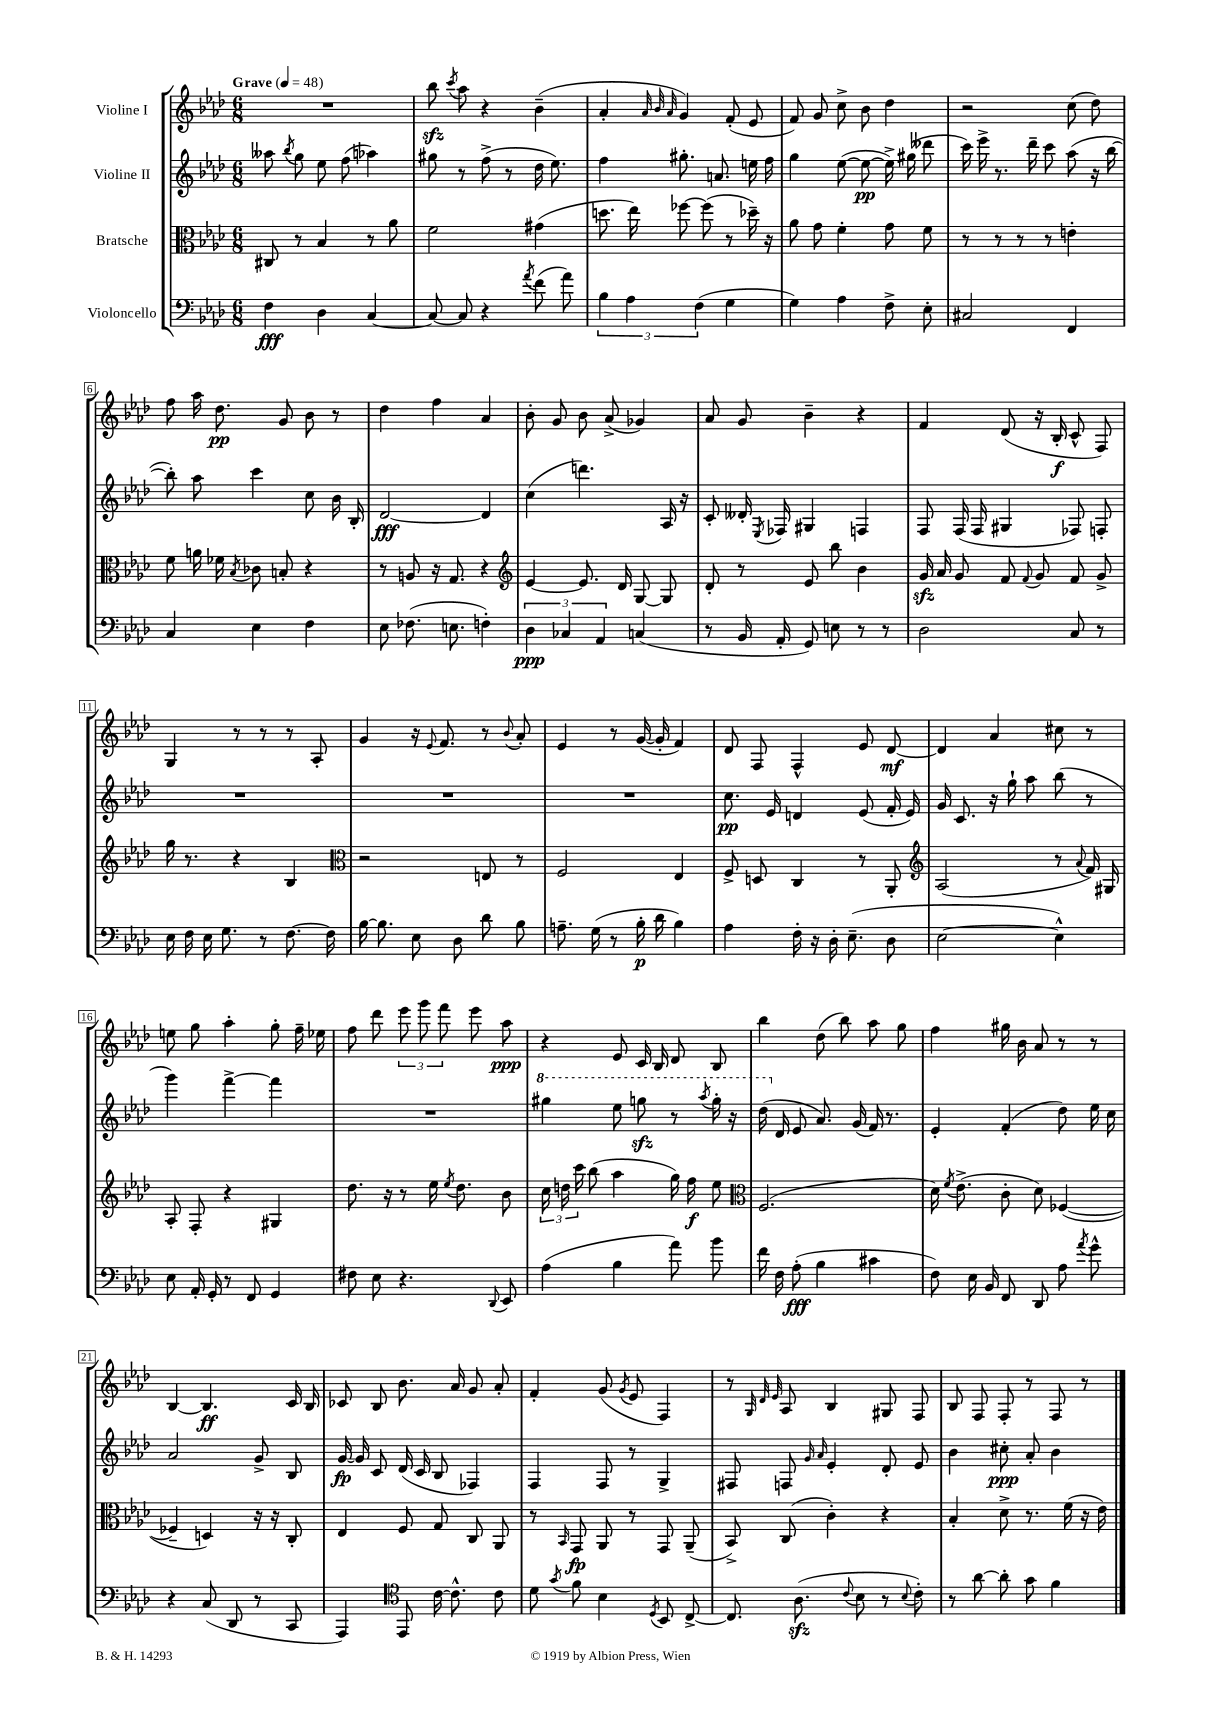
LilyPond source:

<<
\new StaffGroup <<
\new Staff = "s0" \with { instrumentName = "Violine I" } {
    \clef treble \key aes \major \numericTimeSignature \time 6/8 \tempo "Grave" 4 = 48
    \autoBeamOff R2. |
    bes''8\sfz \acciaccatura { c'''8 } aes''8 r4 bes'4--( |
    aes'4-. \grace { aes'32 bes'32 aes'32 } g'4) f'8-.( ees'8 |
    f'8) g'8 c''8-> bes'8 des''4 |
    r2 c''8( des''8) |
    f''8 aes''16 des''8.\pp g'8 bes'8 r8 |
    des''4 f''4 aes'4 |
    bes'8-. g'8 bes'8 aes'8->( ges'4) |
    aes'8 g'8 bes'4-- r4 |
    f'4 des'8( r16 bes16-.\f c'8-^ f8) |
    g4 r8 r8 r8 aes8-. |
    g'4 r16 \appoggiatura { ees'8 } f'8. r8 \appoggiatura { bes'8 } aes'8-. |
    ees'4 r8 g'16~( g'16-. f'4) |
    des'8 f8 f4-^ ees'8 des'8~\mf |
    des'4 aes'4 cis''8 r8 |
    e''8 g''8 aes''4-. g''8-. f''16-- ees''16 |
    f''8 des'''8 \tuplet 3/2 { ees'''8 g'''8 f'''8 } ees'''8 aes''8\ppp |
    r4 ees'8 c'16 bes16 des'8 bes8 |
    bes''4 des''8( bes''8) aes''8 g''8 |
    f''4 gis''16 bes'16 aes'8 r8 r8 |
    bes4~ bes4.\ff c'16 bes16 |
    ces'8 bes8 bes'8. aes'16 g'8 aes'8-. |
    f'4-. g'8( \acciaccatura { g'8 } ees'8 f4) |
    r8 \grace { g32 des'32 ees'32 } aes8 bes4 gis8 f8 |
    bes8 f8 f8-. r8 f8 r8 \bar "|." |
}
\new Staff = "s1" \with { instrumentName = "Violine II" } {
    \clef treble \key aes \major \numericTimeSignature \time 6/8
    \autoBeamOff aeses''8 \acciaccatura { bes''8 } g''8 ees''8 f''8( aes''4) |
    gis''8 r8 f''8->( r8 des''16 ees''8.) |
    f''4 gis''8.-. a'8. e''16 f''16 |
    g''4 ees''8~( ees''8~\pp ees''16->) gis''16( deses'''8 |
    c'''16) ees'''16-> r8. des'''16-- c'''8 aes''8( r16 bes''16~ |
    bes''8-.) aes''8 c'''4 c''8 bes'16 bes16-. |
    des'2~\fff des'4 |
    c''4( d'''4.) aes16 r16 |
    c'8-. deses'16-. \acciaccatura { ees8 } fes16 gis4 f4 |
    f8 f16( f16 gis4 fes8) f8-. |
    R2. |
    R2. |
    R2. |
    c''8.\pp ees'16 d'4 ees'8( f'16-. ees'16) |
    g'16 c'8. r16 g''16-! aes''8 bes''8( r8 |
    g'''4) f'''4~-> f'''4 |
    R2. |
    \ottava #1 gis'''4 ees'''8 g'''8\sfz r8 \acciaccatura { aes'''8 } g'''16-. r16 |
    des'''16( \ottava #0 des'16 ees'8 aes'8.) g'16( f'16) r8. |
    ees'4-. f'4-.( des''8) ees''16 c''16 |
    aes'2 g'8-> bes8 |
    g'16~\fp g'16 c'8 des'16( c'16 bes8 fes4) |
    f4 f8 r8 g4-> |
    fis8 f8 \grace { g'16 aes'16 } ees'4-. des'8-. ees'8 |
    bes'4 cis''8-.\ppp aes'8-. bes'4 \bar "|." |
}
\new Staff = "s2" \with { instrumentName = "Bratsche" } {
    \clef alto \key aes \major \numericTimeSignature \time 6/8
    \autoBeamOff cis8 r8 bes4 r8 aes'8 |
    f'2 gis'4( |
    d''8. ees''16) fes''8~ fes''8( r8 des''16--) r16 |
    aes'8 g'8 f'4-. g'8 f'8 |
    r8 r8 r8 r8 e'4-. |
    f'8 a'16 fes'16 \acciaccatura { bes8 } ces'8 b8-. r4 |
    r8 a8 r16 g8. r4 |
    \clef treble ees'4~ ees'8. des'16 g8~ g8 |
    des'8-. r8 ees'8 bes''8 bes'4 |
    g'16\sfz aes'16 g'8 f'8 \appoggiatura { f'8 } g'8 f'8 g'8-> |
    g''16 r8. r4 bes4 |
    \clef alto r2 e8 r8 |
    f2 ees4 |
    f8-> d8 c4 r8 aes,8-. |
    \clef treble aes2( r8 \appoggiatura { aes'8 } f'16) gis16 |
    aes8-. f8-. r4 gis4 |
    des''8. r16 r8 ees''16 \acciaccatura { ees''8 } des''8. bes'8 |
    \tuplet 3/2 { c''16 d''16 c'''16 } bes''8( aes''4 g''16) f''16\f ees''8 |
    \clef alto f2.( |
    des'16) \acciaccatura { f'8 } ees'8.->( c'8-. des'8) fes4~( |
    fes4-- d4) r16 r16 c8-. |
    ees4 f8 g8 c8 aes,8 |
    r8 \grace { bes,16 } g,8\fp aes,8 r8 g,8 aes,8--( |
    bes,8->) c8( c'4-.) r4 |
    bes4-. des'8-> r8. f'16( r16 ees'16) \bar "|." |
}
\new Staff = "s3" \with { instrumentName = "Violoncello" } {
    \clef bass \key aes \major \numericTimeSignature \time 6/8
    \autoBeamOff f4\fff des4 c4~ |
    c8~ c8 r4 \acciaccatura { aes'8 } f'8( aes'8) |
    \tuplet 3/2 { bes4 aes4 f4( } g4 |
    g4) aes4 f8-> ees8-. |
    cis2 f,4 |
    c4 ees4 f4 |
    ees8 fes8.( e8. f4-.) |
    \tuplet 3/2 { des4\ppp ces4 aes,4 } c4( |
    r8 bes,16 aes,16-. g,8) e8 r8 r8 |
    des2 c8 r8 |
    ees16 f16 ees16 g8. r8 f8.~ f16 |
    bes16~ bes8. ees8 des8 des'8 bes8 |
    a8.-- g16( r8 bes16-.\p des'16 bes4) |
    aes4 f16-. r16 des16-. ees8.--( des8 |
    ees2~ ees4-^) |
    ees8 aes,16-. g,16-. r8 f,8 g,4 |
    fis8 ees8 r4. \appoggiatura { des,8 } ees,8 |
    aes4( bes4 aes'8) bes'8 |
    f'16 f16 aes8-.\fff( bes4 cis'4 |
    f8) ees16 bes,16 f,8 des,8 aes8 \acciaccatura { aes'8 } g'8-^ |
    r4 c8( des,8 r8 c,8 |
    aes,,4) \clef tenor ees,8 c'16~ c'8.-^ c'8 |
    des'8 \acciaccatura { g'8 } f'8 bes4 \acciaccatura { des8 } bes,8 c8~-> |
    c8. aes8.\sfz( \appoggiatura { c'8 } bes8 r8 \appoggiatura { bes8 } c'8-.) |
    r8 aes'8~ aes'8-. g'8 f'4 \bar "|." |
}
>>
>>
\layout { \context { \Score \override BarNumber.stencil = #(make-stencil-boxer 0.1 0.3 ly:text-interface::print) } }
